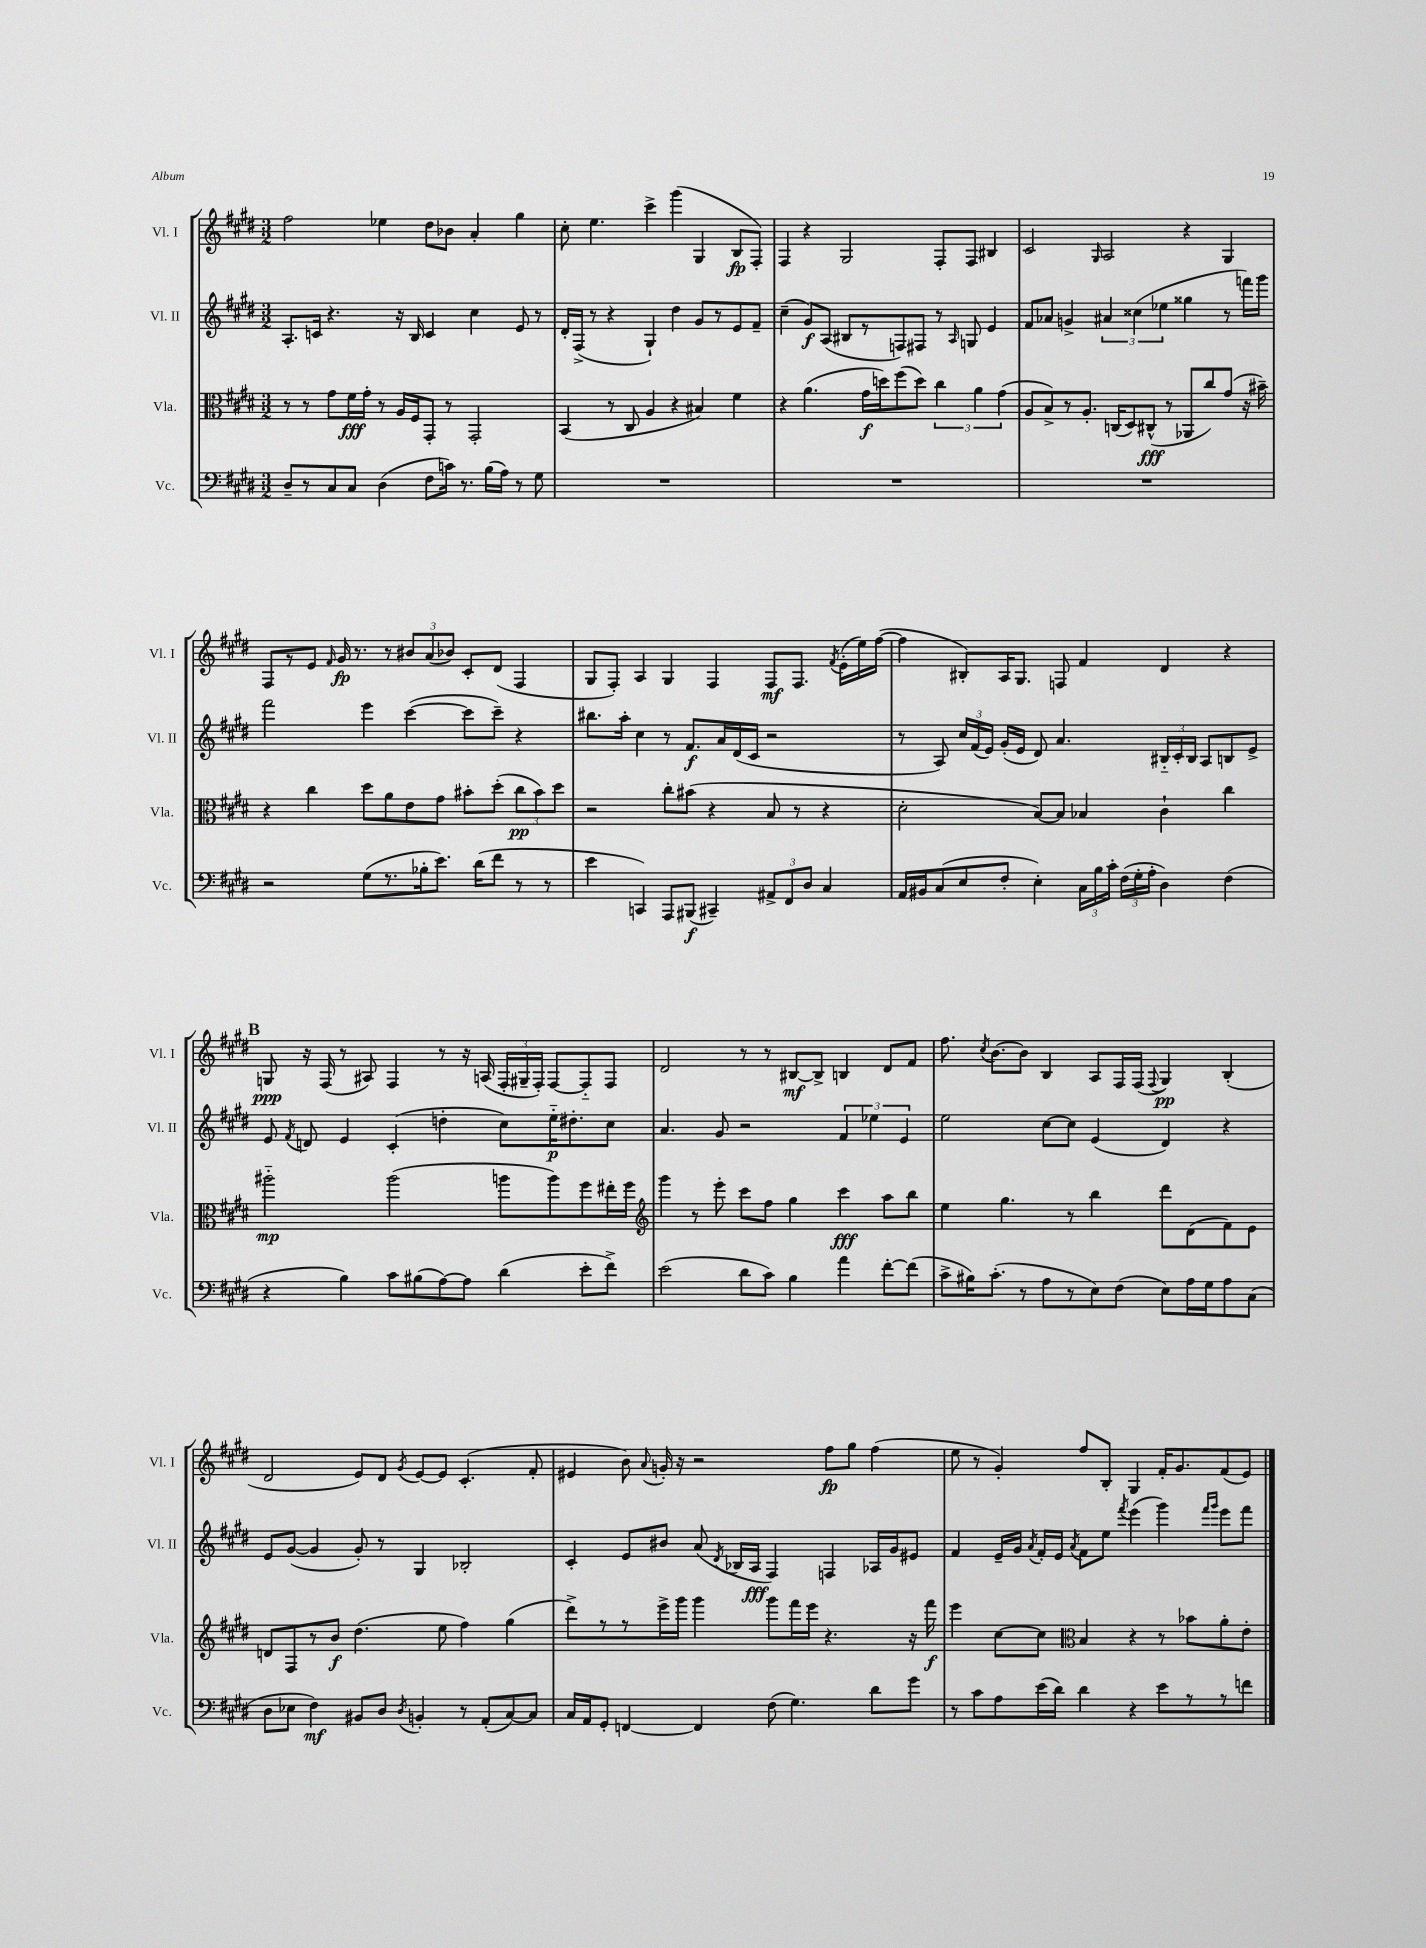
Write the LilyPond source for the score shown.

<<
\new StaffGroup <<
\new Staff = "s0" \with { instrumentName = "Vl. I" shortInstrumentName = "Vl. I" } {
    \clef treble \key e \major \numericTimeSignature \time 3/2
    \autoBeamOff fis''2 ees''4 dis''8[ bes'8] a'4-. gis''4 |
    cis''8-. e''4. cis'''4-> gis'''4( gis4 b8[\fp fis8]-.) |
    fis4 r4 gis2 fis8[-. fis8] bis4 |
    cis'2 \grace { gis16 } a2 r4 gis4 |
    fis8[ r8 e'8] \grace { fis'16 } gis'16\fp r8. r8 \tuplet 3/2 { bis'8[ a'8( bes'8]) } cis'8[-. dis'8]( fis4 |
    gis8[ fis8]-.) a4 gis4 fis4 fis8[\mf fis8.] \acciaccatura { fis'8 } e'16[-.( e''16) fis''16]~( |
    fis''4 bis8[-.) a16 gis8.] f8 fis'4 dis'4 r4 |
    \mark \markup { \bold "B" } g8\ppp r16 fis16( r8 ais8) fis4 r8 r16 a16( \tuplet 3/2 { fis16[-. gis16-- fis16]-.) } fis8[~ fis8-_ fis8] |
    dis'2 r8 r8 bis8[~\mf bis8]-> b4 dis'8[ fis'8] |
    fis''8. \acciaccatura { cis''8 } b'8.[~ b'8] b4 a8[ fis16 fis16]( \appoggiatura { fis8 } gis4\pp) b4-.( |
    dis'2 e'8[) dis'8] \acciaccatura { gis'8 } e'8[~ e'8] cis'4.-.( fis'8-. |
    eis'4 b'8) \appoggiatura { a'8 } g'16-. r16 r2 fis''8[\fp gis''8] fis''4( |
    e''8 r8 gis'4-.) fis''8[ b8]-. gis4 fis'16[-. gis'8. fis'8( e'8]) \bar "|." |
}
\new Staff = "s1" \with { instrumentName = "Vl. II" shortInstrumentName = "Vl. II" } {
    \clef treble \key e \major \numericTimeSignature \time 3/2
    \autoBeamOff a8.[-. c'16] r4. r16 b16 c'4 cis''4 e'8 r8 |
    dis'16[-. fis16]->( r8 r4 gis4-!) dis''4 gis'8[ r8 e'8 fis'8]-- |
    cis''4--( gis'8[\f) a8]( bis8[ r8 f8) fis8] r8 \grace { a16 } g8 e'4 |
    fis'8[ aes'8] g'4-> \tuplet 3/2 { ais'4 cisis''4( ees''4 } gisis''4 r8 f'''16[) gis'''16] |
    fis'''2 e'''4 cis'''4~( cis'''8[ cis'''8]--) r4 |
    bis''8.[ a''16]-. cis''4 r8 fis'8.[\f a'16 dis'16( cis'16] r2 |
    r8 a8) \tuplet 3/2 { cis''16[ fis'16( e'16]) } gis'16[-.( e'16] dis'8) a'4. \tuplet 3/2 { bis16[-_ cis'16-. bis16] } a8[ b8 e'8]-> |
    \mark \markup { \bold "B" } e'8 \acciaccatura { fis'8 } d'8 e'4 cis'4-.( d''4-. cis''8[) e''16-_\p dis''8.-. cis''8] |
    a'4. gis'8 r2 \tuplet 3/2 { fis'4 ees''4 e'4 } |
    e''2 cis''8[~ cis''8] e'4( dis'4) r4 |
    e'8[ gis'8]~( gis'4 gis'8-.) r8 gis4 bes2-. |
    cis'4-. e'8[ bis'8] a'8( \acciaccatura { dis'8 } bes16[ a16]\fff fis4) f4 aes16[ gis'16 eis'8] |
    fis'4 e'16[-- gis'16] \acciaccatura { a'8 } fis'16[-. e'16] \acciaccatura { a'8 } fis'8[ e''8] \acciaccatura { fis'''8 } e'''4( gis'''4) \grace { fis'''16[ gis'''16] } e'''8[ fis'''8] \bar "|." |
}
\new Staff = "s2" \with { instrumentName = "Vla." shortInstrumentName = "Vla." } {
    \clef alto \key e \major \numericTimeSignature \time 3/2
    \autoBeamOff r8 r8 gis'8[ fis'16\fff gis'16]-. r8 a16[ fis16 gis,8]-. r8 gis,2-. |
    b,4( r8 cis8 a4 r4 bis4) fis'4 |
    r4 a'4.( gis'16[\f d''16) fis''8( d''8]) \tuplet 3/2 { cis''4 a'4 gis'4( } |
    a8[ b8->) r8 a8.]-. c16[( dis8) cis8]-^\fff( r8 aes,8[ cis''8) gis'8]( r16 bis'16--) |
    r4 cis''4 dis''8[ a'8 e'8 gis'8] bis'8[-. dis''8]-.( \tuplet 3/2 { cis''8[\pp bis'8) dis''8] } |
    r2 cis''8[-. bis'8]( r4 b8 r8 r4 |
    dis'2-. b8[~) b8] bes4 cis'4-! cis''4 |
    \mark \markup { \bold "B" } ais''2-_\mp ais''2( a''8[ a''8) fis''8 eis''16-. fis''16] |
    \clef treble gis'''4 r8 e'''8-. cis'''8[ fis''8] gis''4 cis'''4\fff a''8[ b''8] |
    e''4 gis''4. r8 b''4 dis'''8[ dis'8( fis'8) e'8] |
    d'8[ fis8 r8 b'8]\f dis''4.( e''8 fis''4) gis''4( |
    dis'''8[->) r8 r8 e'''16-> gis'''16] gis'''4 gis'''8[ fis'''16 e'''16] r4. r16 fis'''16\f |
    e'''4 cis''8[~ cis''8] \clef alto b4 r4 r8 bes'8[ a'8-. e'8]-. \bar "|." |
}
\new Staff = "s3" \with { instrumentName = "Vc." shortInstrumentName = "Vc." } {
    \clef bass \key e \major \numericTimeSignature \time 3/2
    \autoBeamOff dis8[-- r8 cis8 cis8] dis4( fis8[ c'16]) r8. b16[( a16]) r8 gis8 |
    R1. |
    R1. |
    R1. |
    r2 gis8[( r8. bes16-. e'8.]) dis'16[( fis'8] r8 r8 |
    e'4 c,4) a,,8[ bis,,8]\f( cis,4--) \tuplet 3/2 { ais,8[-> fis,8 dis8] } cis4 |
    a,16[ bis,16 cis8( e8 fis8]-. e4-.) \tuplet 3/2 { cis16[ b16 cis'16]-. } \tuplet 3/2 { fis16[( gis16-. a16]-. } dis4) fis4( |
    \mark \markup { \bold "B" } r4 b4) cis'8[ bis8( a8~) a8] dis'4( e'8[-. fis'8]->) |
    e'2( dis'8[ cis'8]) b4 a'4 fis'8[~-. fis'8]( |
    cis'8[-> bis16) cis'8.]-.( r8 a8[ r8 e8) fis8]( e8[) a16 gis16 a8 cis8]( |
    dis8[ ees8] fis4\mf) bis,8[ dis8] \acciaccatura { dis8 } b,4-. r8 a,8[-.( cis8~) cis8] |
    cis16[ a,16 gis,8]-. f,4~ f,4 fis8( gis4.) dis'8[ gis'8] |
    r8 cis'8[ a8 e'16( dis'16]) dis'4 r4 e'8[ r8 r8 f'8] \bar "|." |
}
>>
>>
\layout { \context { \Score \remove "Bar_number_engraver" } }
